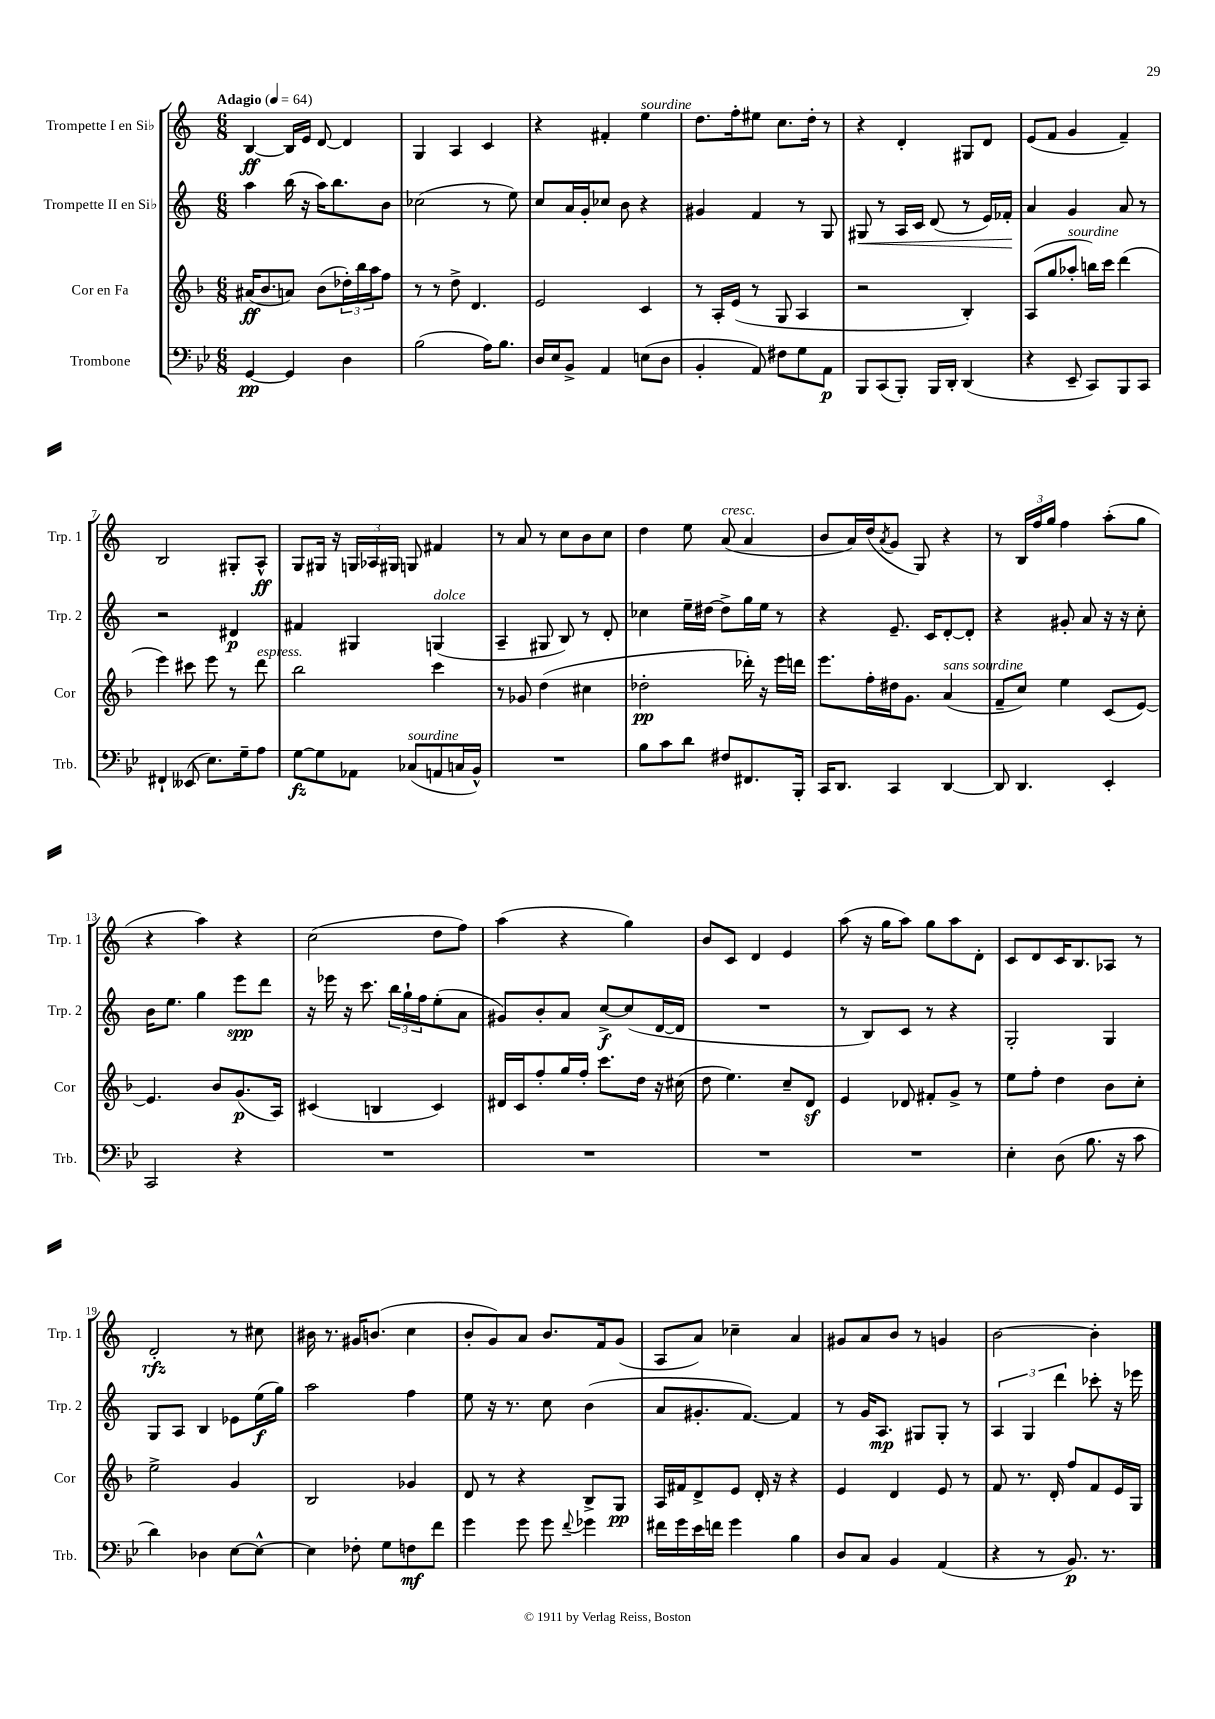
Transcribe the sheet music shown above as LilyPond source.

<<
\new StaffGroup <<
\new Staff = "s0" \with { instrumentName = "Trompette I en Sib" shortInstrumentName = "Trp. 1" } {
    \clef treble \key c \major \numericTimeSignature \time 6/8 \tempo "Adagio" 4 = 64
    b4~\ff b16 e'16 d'8~ d'4 |
    g4 a4 c'4 |
    r4 fis'4-. e''4^\markup { \italic "sourdine" } |
    d''8. f''16-. eis''8 c''8. d''16-. r8 |
    r4 d'4-. gis8 d'8 |
    e'8( f'8 g'4 f'4--) |
    b2 gis8-. a8-^\ff |
    g8 gis16 r16 \tuplet 3/2 { g16 aes16 gis16 } g8 fis'4 |
    r8 a'8 r8 c''8 b'8 c''8 |
    d''4 e''8 a'8^\markup { \italic "cresc." }( a'4 |
    b'8 a'16) d''16( \acciaccatura { a'8 } g'8 g8) r4 |
    r8 \tuplet 3/2 { b16 f''16 g''16 } f''4 a''8-.( g''8 |
    r4 a''4) r4 |
    c''2( d''8 f''8) |
    a''4( r4 g''4) |
    b'8 c'8 d'4 e'4 |
    a''8( r16 g''16 a''8) g''8 a''8 d'8-. |
    c'8 d'8 c'16 b8. aes8 r8 |
    d'2-.\rfz r8 cis''8 |
    bis'16 r8. gis'16 b'8.( c''4 |
    b'8-. g'8) a'8 b'8. f'16 g'8( |
    a8 a'8) ces''4-- a'4 |
    gis'8 a'8 b'8 r8 g'4 |
    b'2~ b'4-. \bar "|." |
}
\new Staff = "s1" \with { instrumentName = "Trompette II en Sib" shortInstrumentName = "Trp. 2" } {
    \clef treble \key c \major \numericTimeSignature \time 6/8
    a''4 b''16( r16 a''16) b''8. b'8 |
    ces''2( r8 e''8) |
    c''8 a'16 g'16-. ces''8 b'8 r4 |
    gis'4 f'4 r8 g8 |
    gis8\< r8 a16 c'16 d'8( r8 e'16) fes'16-.\! |
    a'4 g'4 a'8 r8 |
    r2 dis'4\p |
    fis'4 gis4 g4^\markup { \italic "dolce" }( |
    a4-- gis8 b8) r8 d'8-. |
    ces''4 e''16-- dis''16~ dis''8-> g''16 e''16 r8 |
    r4 e'8.-- c'16 d'8~-. d'8-. |
    r4 gis'8-. a'8 r16 r16 c''8-. |
    b'16 e''8. g''4 e'''8\spp d'''8 |
    r16 ees'''16 r16 c'''8. \tuplet 3/2 { b''16 g''16-! f''16 } e''8-.( a'8 |
    gis'8) b'8-. a'8 c''8~->\f c''8( d'16~ d'16 |
    R2. |
    r8 b8) c'8 r8 r4 |
    g2-. g4 |
    g8 a8 b4 ees'8 e''16\f( g''16) |
    a''2 f''4 |
    e''8 r16 r8. c''8 b'4( |
    a'8 gis'8.-. f'8.~) f'4 |
    r8 g'16 a8.\mp gis8 gis8-. r8 |
    \tuplet 3/2 { a4 g4 d'''4 } ces'''8-. r16 ees'''16 \bar "|." |
}
\new Staff = "s2" \with { instrumentName = "Cor en Fa" shortInstrumentName = "Cor" } {
    \clef treble \key f \major \numericTimeSignature \time 6/8
    ais'16\ff( bes'8. a'8) bes'8( \tuplet 3/2 { des''16-.) bes''16 a''16 } f''8 |
    r8 r8 d''8-> d'4. |
    e'2 c'4 |
    r8 a16-. e'16( r8 g8 a4 |
    r2 bes4-.) |
    a8( g''8 aes''8-.^\markup { \italic "sourdine" } b''16) c'''16 d'''4( |
    e'''4) cis'''8 e'''8 r8 d'''8^\markup { \italic "espress." } |
    bes''2 c'''4 |
    r8 ges'8 d''4( cis''4 |
    des''2-.\pp des'''16-.) r16 e'''16 d'''16 |
    e'''8. f''16-. dis''16 g'8. a'4^\markup { \italic "sans sourdine" }( |
    f'8-- c''8) e''4 c'8( e'8~) |
    e'4. bes'8 g'8.\p( a16) |
    cis'4( b4 cis'4) |
    dis'16 c'16 f''8-. g''16 f''16-. c'''8. d''16 r16 cis''16( |
    d''8 e''4.) c''8-- d'8\sf |
    e'4 des'8 fis'8-. g'8-> r8 |
    e''8 f''8-. d''4 bes'8 c''8-. |
    e''2-> g'4 |
    bes2 ges'4 |
    d'8 r8 r4 bes8-> g8\pp |
    a16 fis'16 d'8-> e'8 d'16-. r16 r4 |
    e'4 d'4 e'8 r8 |
    f'8 r8. d'16-. f''8 f'8 e'16 g16 \bar "|." |
}
\new Staff = "s3" \with { instrumentName = "Trombone" shortInstrumentName = "Trb." } {
    \clef bass \key bes \major \numericTimeSignature \time 6/8
    g,4~\pp g,4 d4 |
    bes2( a16) bes8. |
    d16 ees16 bes,8-> a,4 e8( d8 |
    bes,4-. a,8) fis8 g8 a,8\p |
    bes,,8 c,8( bes,,8-.) bes,,16 d,16-. d,4( |
    r4 ees,8-- c,8) bes,,8 c,8 |
    fis,4-! eeses,8( ees8.) g16-- a8 |
    g8~\fz g8 aes,8 ces8^\markup { \italic "sourdine" }( a,8 c16 bes,16-^) |
    R2. |
    bes8 c'8 d'8 fis8 fis,8. bes,,16-. |
    c,16 d,8. c,4 d,4~ |
    d,8 d,4. ees,4-. |
    c,2 r4 |
    R2. |
    R2. |
    R2. |
    R2. |
    ees4-. d8( bes8. r16 c'8 |
    d'4) des4 ees8~ ees8~-^ |
    ees4 fes8-. g8 f8\mf f'8 |
    g'4 g'8 g'8 \appoggiatura { f'8 } ges'4 |
    fis'16 g'16 ees'16 f'16 g'4 bes4 |
    d8 c8 bes,4 a,4( |
    r4 r8 bes,8.\p) r8. \bar "|." |
}
>>
>>
